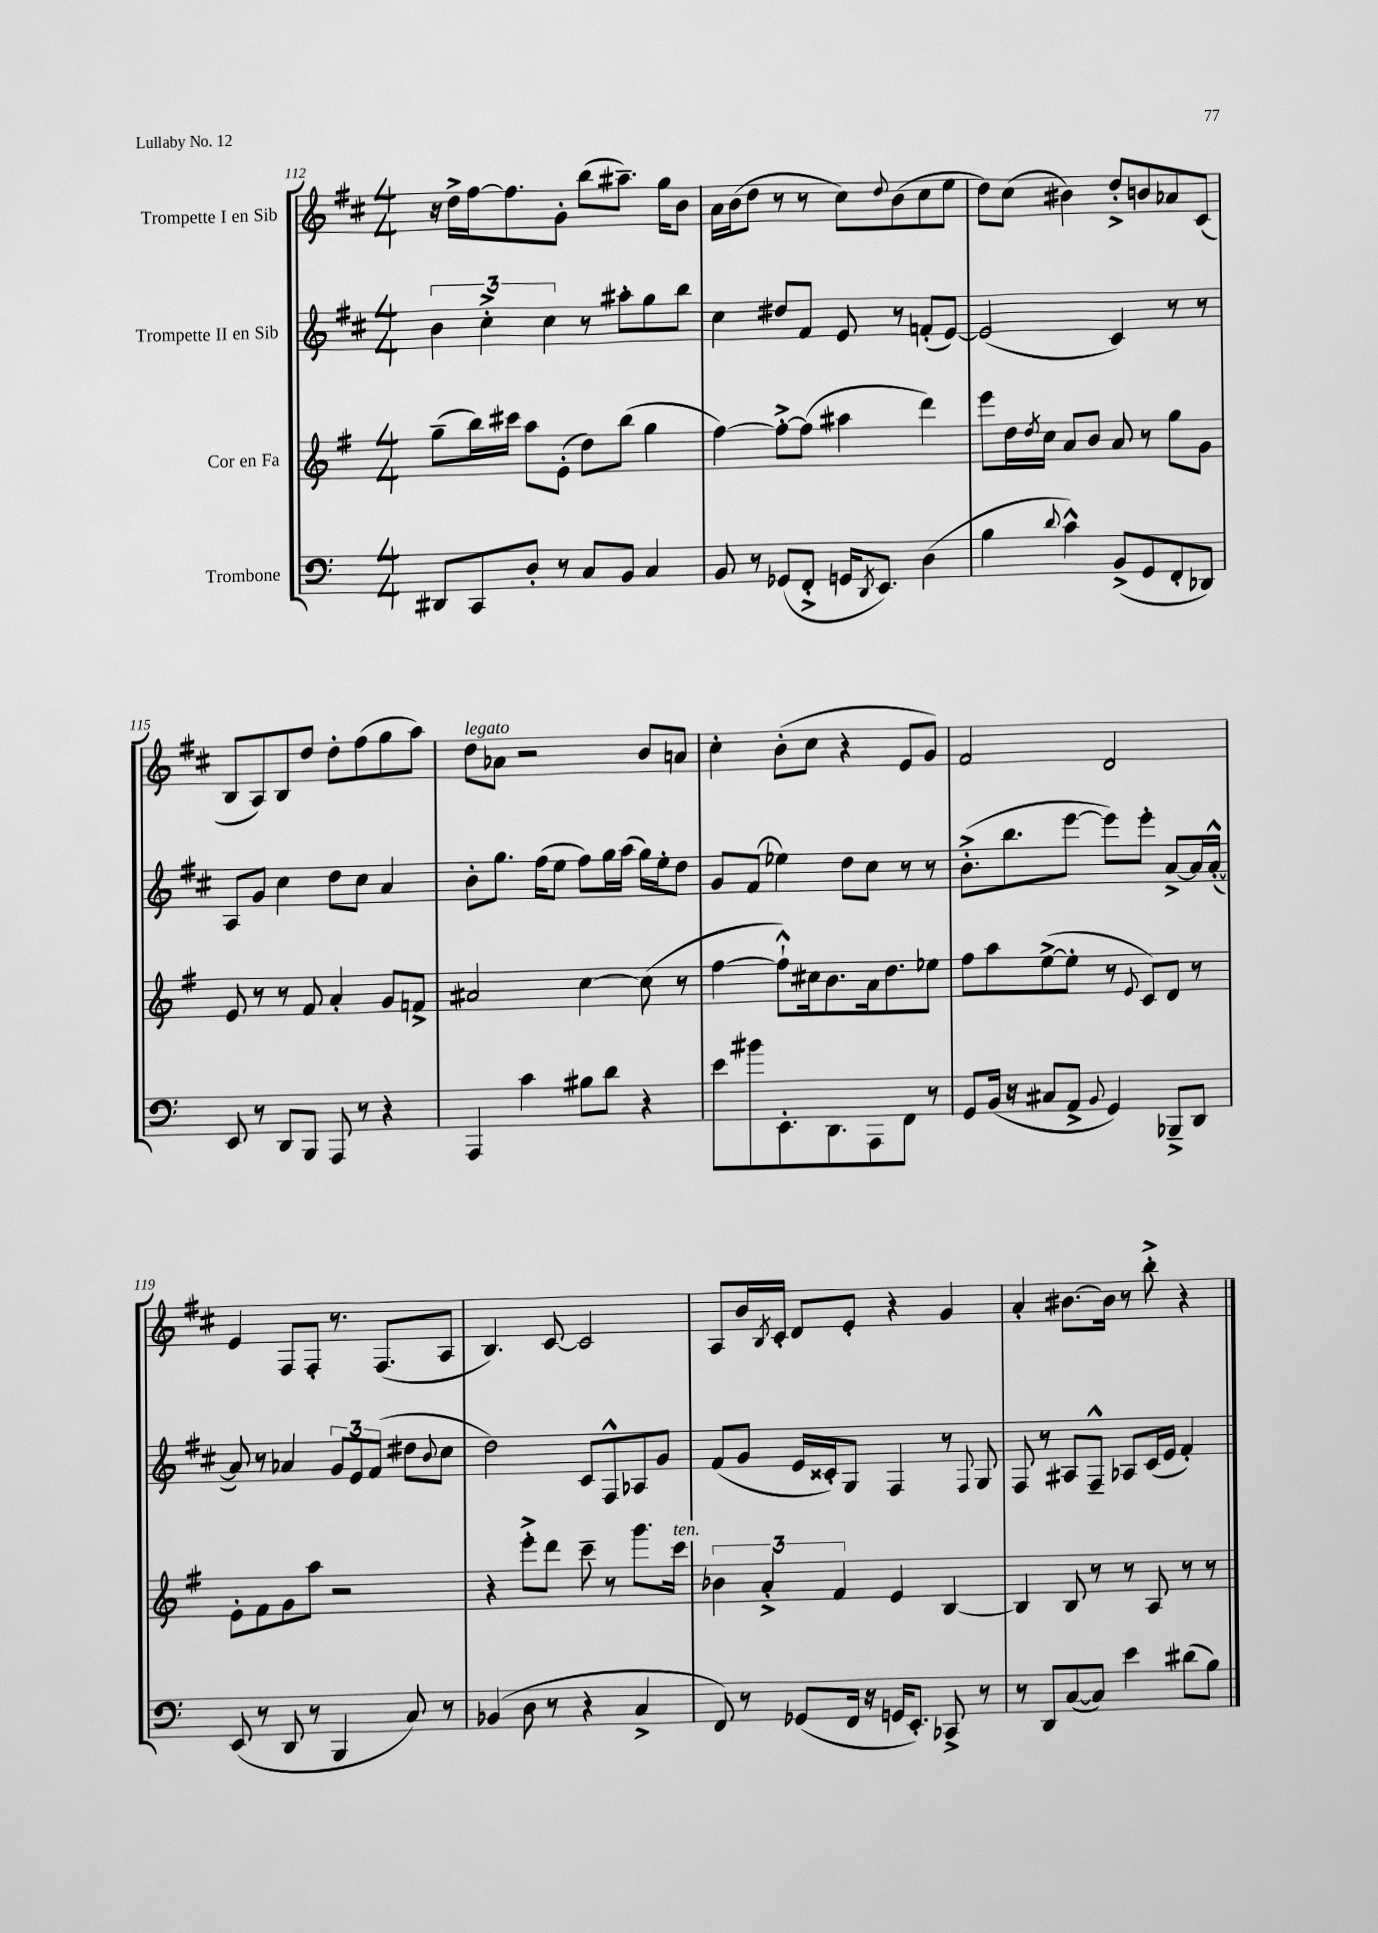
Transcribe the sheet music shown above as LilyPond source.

<<
\new StaffGroup <<
\new Staff = "s0" \with { instrumentName = "Trompette I en Sib" } {
    \clef treble \key d \major \numericTimeSignature \time 4/4
    r16 d''16-> fis''16~ fis''8. g'8-. b''8( ais''8.--) g''16 b'8 |
    a'16 b'16( d''8 r8 r8 cis''8) \appoggiatura { d''8 } b'8( cis''8 e''8 |
    d''8) cis''8( bis'4) d''8-.-> b'8 aes'8 cis'8( |
    b8 a8) b8 d''8 d''8-. fis''8( g''8 a''8) |
    d''8^\markup { \italic "legato" } aes'8 r2 b'8 a'8 |
    cis''4-. b'8-.( cis''8 r4 e'8 g'8) |
    fis'2 d'2 |
    e'4 fis8 fis8-. r8. fis8.( a8 |
    b4.) cis'8~ cis'2 |
    a8 b'16 \acciaccatura { b8 } cis'16-. d'8 e'8-. r4 g'4 |
    a'4-. bis'8.~ bis'16 r8 b''8-.-> r4 \bar "|." |
}
\new Staff = "s1" \with { instrumentName = "Trompette II en Sib" } {
    \clef treble \key d \major \numericTimeSignature \time 4/4
    \tuplet 3/2 { b'4 cis''4-.-> cis''4 } r8 ais''8-. g''8 b''8 |
    cis''4 dis''8 fis'8 e'8 r8 f'8-.( e'8~) |
    e'2( cis'4) r8 r8 |
    a8 g'8 cis''4 d''8 cis''8 a'4 |
    b'8-. g''8. fis''16( e''8 fis''8) g''16 a''16( g''16) e''16-. d''8 |
    g'8 fis'8( ees''4) d''8 cis''8 r8 r8 |
    b'8.-.->( b''8. e'''8~ e'''8) e'''8-. a'8~-> a'16 a'16~-.-^( |
    a'8) r8 aes'4 \tuplet 3/2 { g'8 e'8 fis'8( } dis''8 \appoggiatura { b'8 } cis''8 |
    d''2) cis'8 fis8-^ aes8 g'8 |
    fis'8( g'8 e'16 cisis'16-.) g8 fis4 r8 \appoggiatura { fis8 } g8 |
    fis8 r8 ais8 fis8---^ aes8 cis'16( e'16 fis'4-.) \bar "|." |
}
\new Staff = "s2" \with { instrumentName = "Cor en Fa" } {
    \clef treble \key g \major \numericTimeSignature \time 4/4
    g''8--( b''16) cis'''16 a''8 e'8-.( d''8) b''8( g''4 |
    fis''4~) fis''8~-.-> fis''8( ais''4 d'''4) |
    e'''8 d''16 \acciaccatura { d''8 } c''16 a'8 b'8 a'8 r8 g''8 g'8 |
    e'8 r8 r8 fis'8 a'4-. g'8 f'8-> |
    ais'2 c''4~ c''8( r8 |
    fis''4~ fis''8-!-^) cis''16 b'8. a'16 d''8. ees''8 |
    fis''8 a''8 e''8~->( e''8-. r8 \appoggiatura { e'8 } c'8) d'8 r8 |
    e'8-. fis'8 g'8 a''8 r2 |
    r4 e'''8-.-> d'''8 c'''8-- r8 g'''8. c'''16^\markup { \italic "ten." } |
    \tuplet 3/2 { bes'4 a'4-.-> fis'4 } e'4 b4~ |
    b4 b8 r8 r8 a8 r8 r8 \bar "|." |
}
\new Staff = "s3" \with { instrumentName = "Trombone" } {
    \clef bass \key c \major \numericTimeSignature \time 4/4
    dis,8 c,8 d8-. r8 c8 b,8 c4 |
    b,8 r8 ges,8( f,8-.-> g,16 \acciaccatura { d,8 } e,8.) d4( |
    b4 \appoggiatura { d'8 } c'4-^) b,8->( g,8 f,8-. des,8) |
    e,8 r8 d,8 b,,8 a,,8 r8 r4 |
    a,,4 c'4 bis8 d'8 r4 |
    e'8 bis'8 e,8.-. d,8. a,,8 f,8 r8 |
    g,8 b,16( r16 cis8 a,8-> \appoggiatura { b,8 } g,4) bes,,8---> d,8 |
    e,8( r8 d,8 r8 b,,4 c8) r8 |
    bes,4( d8 r8 r4 c4-> |
    f,8) r8 ges,8( f,16 r16 g,16 e,8.-.) ces,8-> r8 |
    r8 d,8 c8~( c8) e'4 dis'8( b8) \bar "|." |
}
>>
>>
\layout { \context { \Score currentBarNumber = #112 } }
